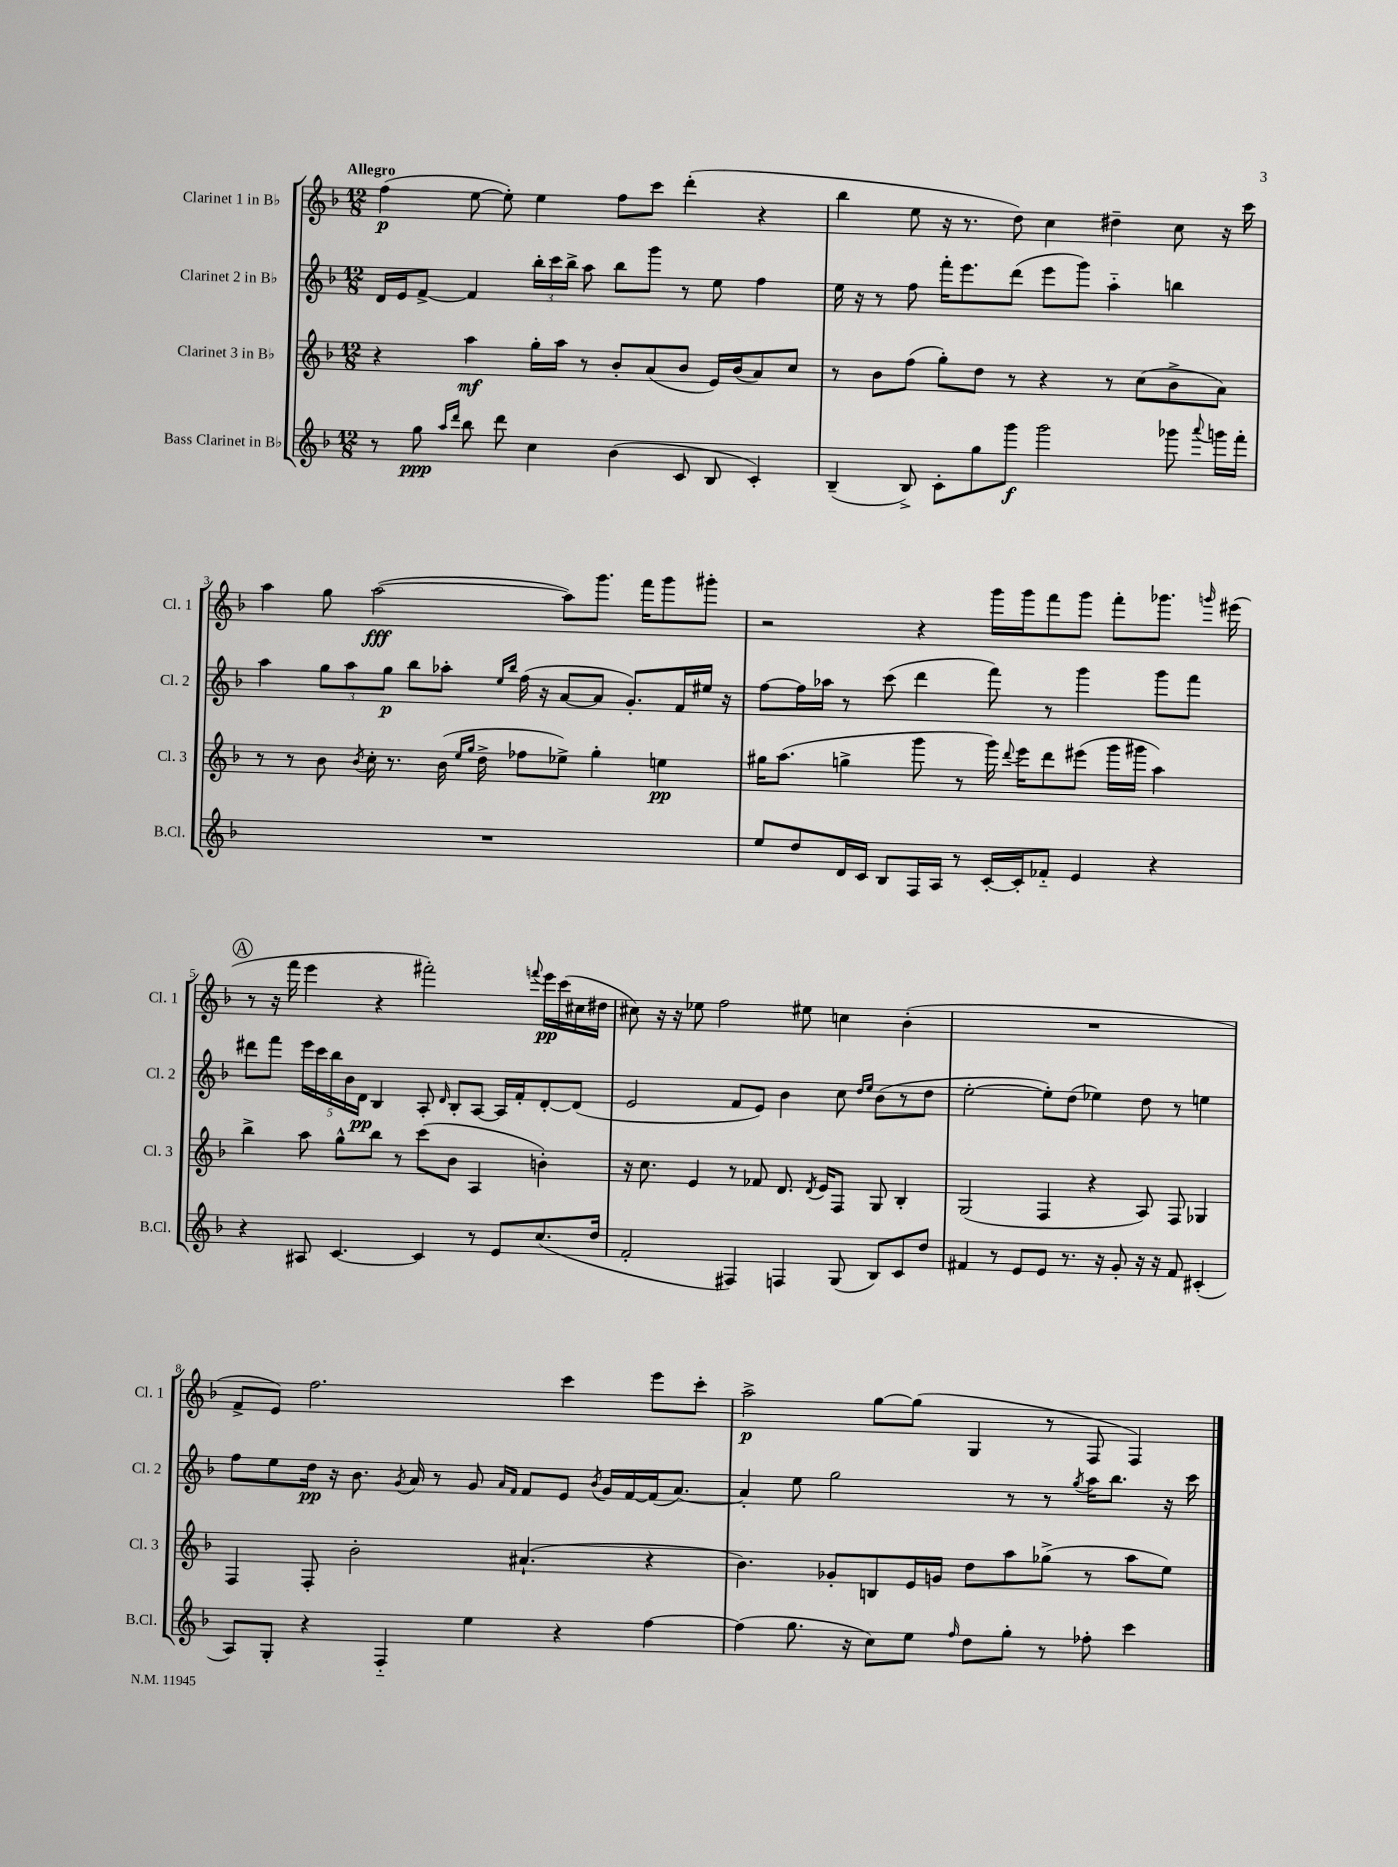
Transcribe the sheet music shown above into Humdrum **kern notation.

**kern	**kern	**kern	**kern
*staff4	*staff3	*staff2	*staff1
*clefG2	*clefG2	*clefG2	*clefG2
*k[b-]	*k[b-]	*k[b-]	*k[b-]
*M12/8	*M12/8	*M12/8	*M12/8
8r	4r	16d	(4ff
.	.	16e	.
8gg	.	[8f^	.
16qqaa	.	.	.
16qqddd	.	.	.
8bb-	4aa	4f]	[8ee
8ddd	.	.	8ee'])
4cc	16gg'	24bb-'	4ee
.	.	24ccc	.
.	16aa	.	.
.	.	24bb-^	.
.	8r	8aa	.
(4b-	8b-'	8bb-	8ff
.	(8a	8ggg	8ccc
8c	8b-	8r	(4ddd'
8B-	16e)	8ee	.
.	(16b-	.	.
4c')	8a)	4ff	4r
.	8cc	.	.
=	=	=	=
(4B-~	8r	16ee	4bb-
.	.	16r	.
.	8b-	8r	.
8B-^)	(8ff	8ff	8ee
8c'	8gg')	16fff'	16r
.	.	8.eee	8.r
8gg	8dd	.	.
8ggg	8r	(8ddd	8dd)
2ggg	4r	8eee	4cc
.	.	8ggg)	.
.	8r	4aa'~	4dd#~
.	(8cc	.	.
8ggg-	8b-^	4bb	8cc
8qqaaa	.	.	.
16ggg	8a)	.	16r
16fff'	.	.	16ccc
=	=	=	=
1.r	8r	4aa	4aa
.	8r	.	.
.	8b-	12gg	8gg
.	.	12aa	.
.	8qb-	.	.
.	16cc'	.	([2aa
.	.	12gg	.
.	8.r	.	.
.	.	8bb-	.
.	(16b-	8aa-'	.
.	16qqee	.	.
.	16qqgg	.	.
.	16dd^	.	.
.	.	16qqee	.
.	.	16qqbb-	.
.	8ff-	(16ff	.
.	.	16r	.
.	8ee-^)	[8a	8aa])
.	4gg'	8a]	8.ggg
.	.	8.g')	.
.	.	.	16fff
.	4ee	.	8ggg
.	.	16f	.
.	.	16ee#	8ggg#'
.	.	16r	.
=	=	=	=
8ee	16gg#	[8ff	2r
.	(8.aa	.	.
8dd	.	16ff]	.
.	.	16aa-	.
16d	4gg^	8r	.
16c	.	.	.
8B-	.	(8ccc	.
16F	8ggg	4ddd	4r
16A	.	.	.
8r	8r	.	.
[16c'	16ggg)	8fff)	16ggg
.	8qqddd	.	.
16c']	16eee	.	16ggg
8f-'~	8ddd	8r	8fff
4e	(8eee#	4ggg	8ggg
.	16ggg	.	8fff'
.	16ggg#	.	.
4r	4aa)	8ggg	8.ggg-
.	.	8fff	.
.	.	.	16qqggg
.	.	.	(16eee#
=	=	=	=
4r	4bb-^	8ddd#	8r
.	.	8fff	16r
.	.	.	16fff
8A#	8aa	20eee	4eee
.	.	20ccc	.
.	.	20bb-	.
[4.c	8gg^^	.	.
.	.	20b-	.
.	.	20d	.
.	8bb-	4B-	4r
.	8r	.	.
4c]	(8ccc	8A'	2fff#')
.	.	16qqd	.
.	8b-	8B-'	.
8r	4A	[8A	.
8e	.	16A]	.
.	.	16f'	.
.	.	.	8qqfff
(8.cc	4b')	[8d'	16eee
.	.	.	(16ccc
.	.	(8d]	16cc#
16dd	.	.	16dd#
=	=	=	=
2f'	16r	2e	8cc#)
.	8.cc	.	.
.	.	.	16r
.	.	.	16r
.	4e	.	8ee-
.	.	.	2ff
4F#)	8r	8f	.
.	8f-	8e)	.
4F	8.d	4b-	.
.	.	.	8ee#
.	8qd	.	.
.	16e	.	.
(8G	8F	8cc	4cc
.	.	16qqdd	.
.	.	16qqee	.
8B-)	8G	(8b-	.
8c	4B-'	8r	(4b-'
8dd	.	8dd	.
=	=	=	=
4f#	(2G	[2ee'	1.r
8r	.	.	.
8e	.	.	.
8e	4F	8ee'])	.
8.r	.	(8dd	.
.	4r	4ee-)	.
16r	.	.	.
8g'	.	.	.
16r	8A)	8dd	.
16r	.	.	.
8f#	8F	8r	.
(4c#'	4G-	4ee	.
=	=	=	=
8A)	4F	8ff	8f^
8G'	.	8ee	8e)
4r	8F'	16dd	2.ff
.	.	16r	.
.	2b-'	8.b-	.
4F'~	.	.	.
.	.	8qg	.
.	.	16a	.
.	.	8r	.
4ee	.	8g	.
.	.	16qqa	.
.	.	16qqf	.
.	(4.a#`	8f	.
4r	.	8e	4ccc
.	.	8qb-	.
.	.	16g	.
.	.	[16f	.
[4ff	4r	(16f]	8eee
.	.	[8.a)	.
.	.	.	8ccc'
=	=	=	=
(4ff]	4.b-)	4a']	2aa^
8.gg	.	8ee	.
.	8g-'	2gg	.
16r	.	.	.
8cc)	8B	.	[8gg
8ee	16e	.	(8gg]
.	16g	.	.
16qqff	.	.	.
8dd	8dd	.	4G
8gg'	8aa	8r	.
8r	(8gg-^	8r	8r
.	.	8qgg	.
8ff-'	8r	16aa	8F
.	.	8.bb-	.
4ccc	8aa	.	4F)
.	8ee)	16r	.
.	.	16ccc	.
==	==	==	==
*-	*-	*-	*-
